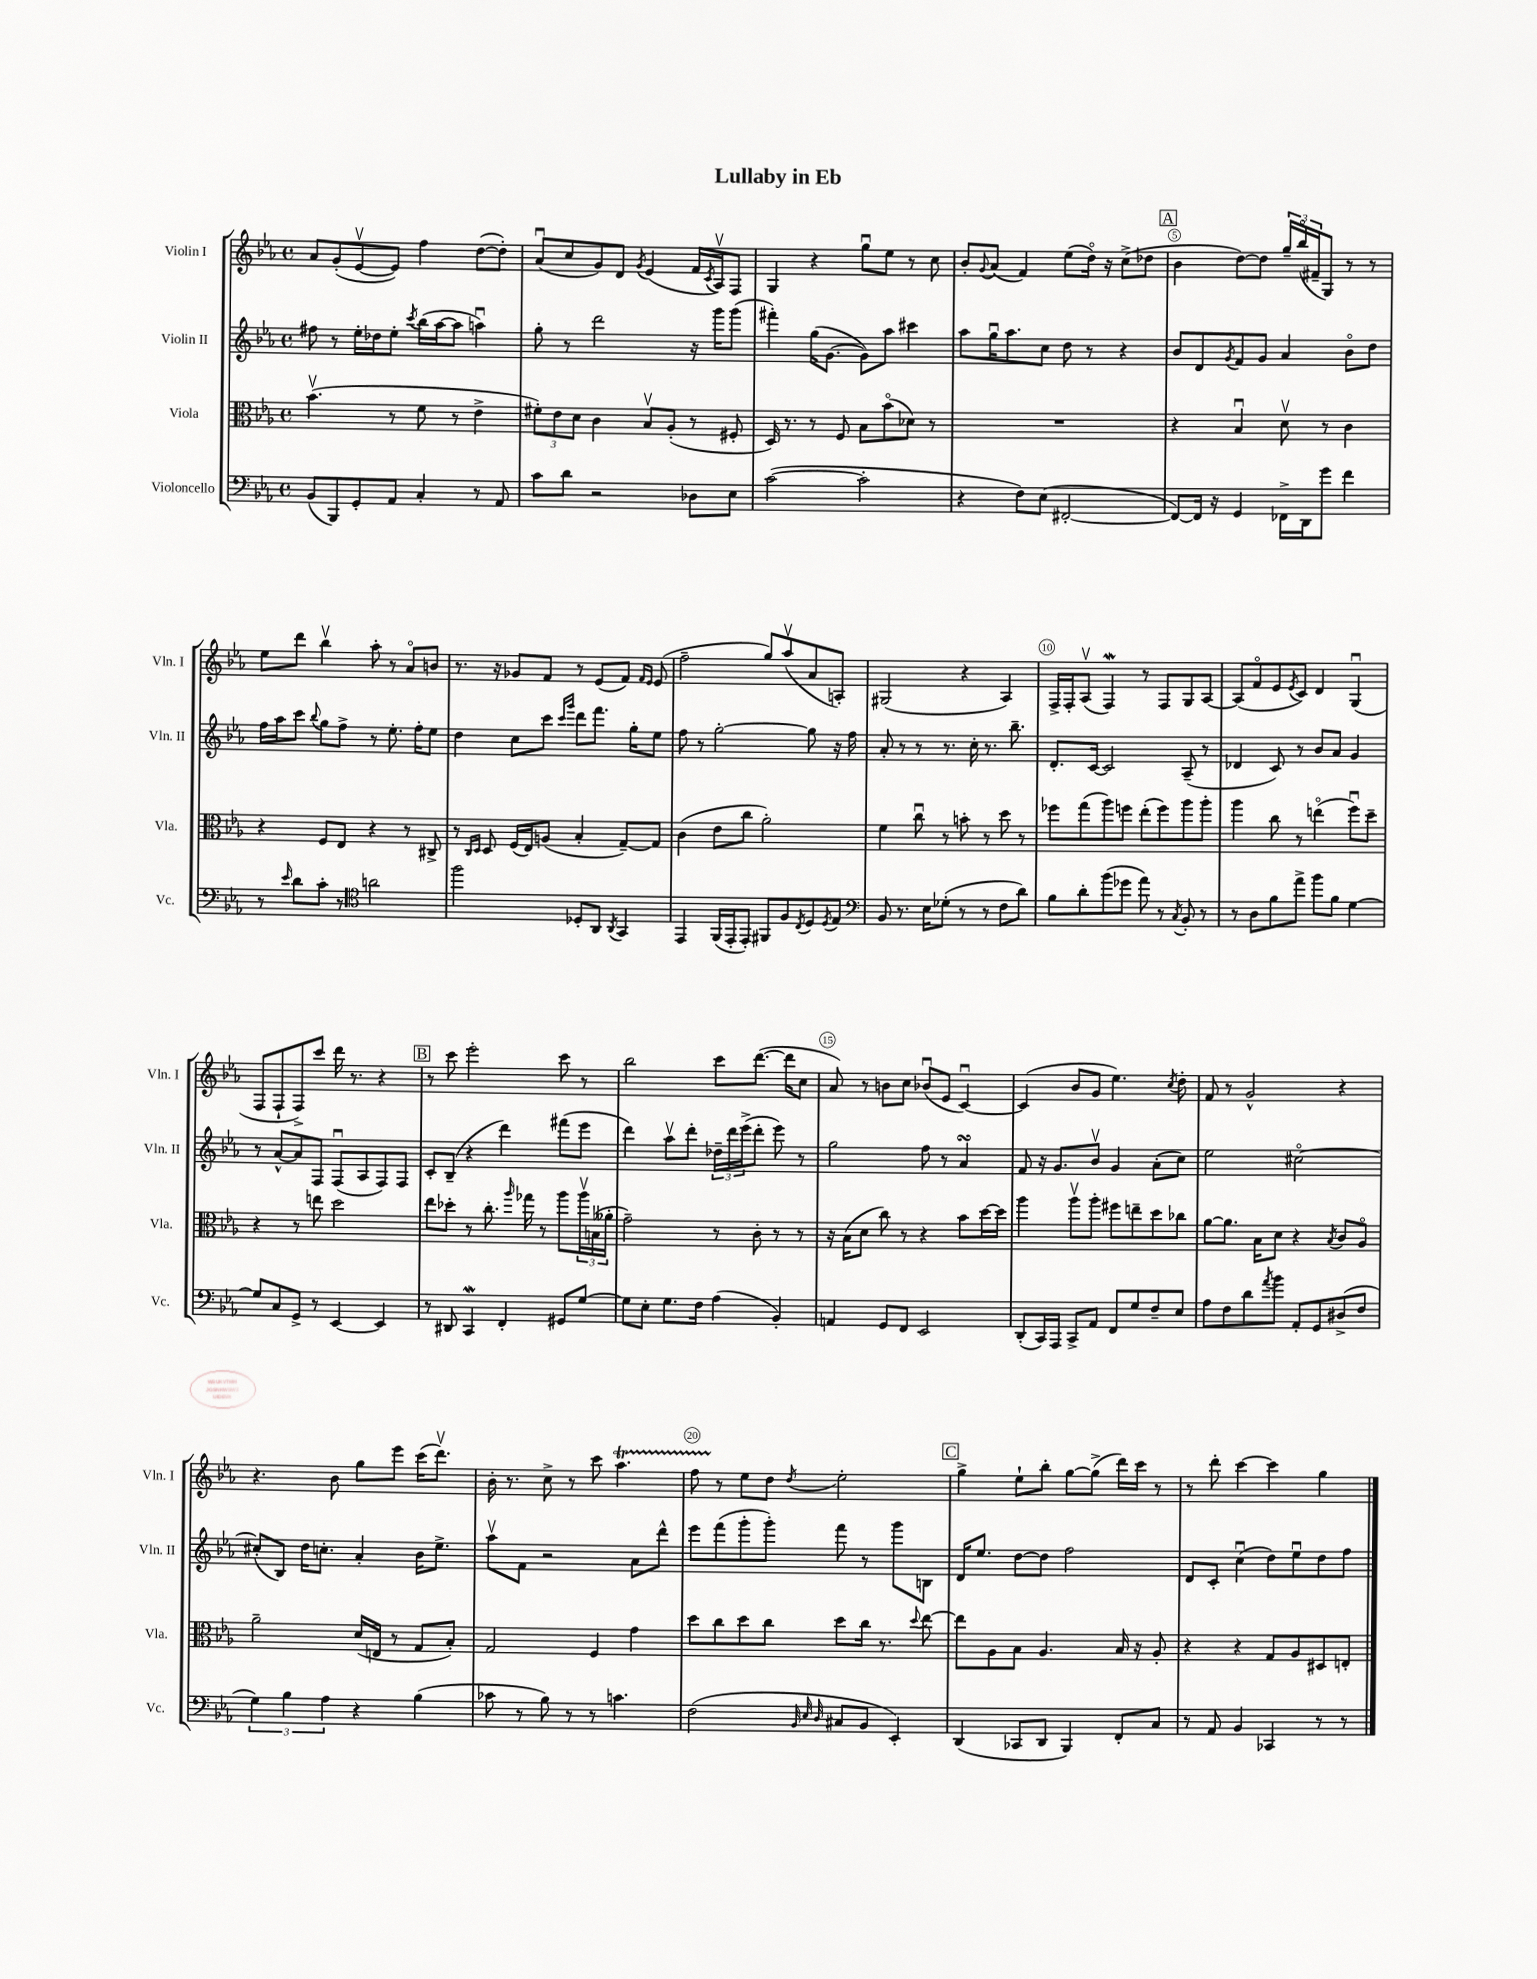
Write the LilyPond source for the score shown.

\header { title = "Lullaby in Eb" }
<<
\new StaffGroup <<
\new Staff = "s0" \with { instrumentName = "Violin I" shortInstrumentName = "Vln. I" } {
    \clef treble \key ees \major \defaultTimeSignature \time 4/4
    aes'8 g'8-.( ees'8~\upbow ees'8) f''4 d''8~( d''8-.) |
    aes'8\downbow( c''8 g'8) d'8 \acciaccatura { g'8 } ees'4( f'16 \acciaccatura { c'8 } aes16\upbow) f8 |
    g4 r4 g''8\downbow ees''8 r8 c''8 |
    bes'8-. \appoggiatura { g'8 } aes'8( f'4) ees''8( d''16\flageolet) r16 c''8->( des''8 |
    \mark \markup { \box "A" } bes'4 d''8~) d''8 \tuplet 3/2 { g''16-- bes''16\flageolet( fis'16-- } g8) r8 r8 |
    ees''8 d'''8 bes''4\upbow aes''8-. r8 aes'8\flageolet b'8 |
    r8. r16 ges'8 f'8 r8 ees'8( f'8) \grace { f'16 ees'16 } ees'8( |
    f''2-- g''8) aes''8\upbow( aes'8 a8-.) |
    gis2( r4 aes4) |
    f16-> f16-. aes8\upbow( f4\mordent) r8 f8 g8 aes8~ |
    aes8( f'8\flageolet ees'8 \acciaccatura { ees'8 } c'8) d'4 g4\downbow( |
    f8 f8-! f8->) c'''8 d'''16 r8. r4 |
    \mark \markup { \box "B" } r8 c'''8 ees'''2-. c'''8 r8 |
    bes''2 c'''8 d'''8.~( d'''16 c''8 |
    aes'8) r8 b'8 c''8 bes'8\downbow( ees'8 c'4~\downbow) |
    c'4( bes'8 g'8 ees''4.) \acciaccatura { c''8 } d''8-. |
    f'8 r8 g'2-^ r4 |
    r4. bes'8 g''8 ees'''8 c'''16( d'''8.\upbow) |
    bes'16-. r8. c''8-> r8 c'''8 aes''4.\startTrillSpan |
    f''8 r8\stopTrillSpan ees''8 d''8 \acciaccatura { d''8 } ees''2-. |
    \mark \markup { \box "C" } g''4-> ees''8-! bes''8-. g''8~ g''8->( d'''16) c'''16 r8 |
    r8 d'''8-. c'''4~ c'''4 g''4 \bar "|." |
}
\new Staff = "s1" \with { instrumentName = "Violin II" shortInstrumentName = "Vln. II" } {
    \clef treble \key ees \major \defaultTimeSignature \time 4/4
    fis''8 r8 ees''16-. des''16 ees''8-. \acciaccatura { c'''8 } bes''16( aes''16~ aes''8 a''4\downbow) |
    g''8-. r8 d'''2 r16 g'''16 g'''8( |
    fis'''4-.) g''16( g'8.~ g'8) aes''8 cis'''4 |
    aes''8 g''16\downbow aes''8. c''8 d''8 r8 r4 |
    \mark \markup { \box "A" } bes'8 d'8 \acciaccatura { g'8 } f'8 g'8 aes'4 bes'8\flageolet d''8 |
    f''16 aes''16 c'''8 \appoggiatura { bes''8 } g''8 f''8-> r8 ees''8.-. f''16-. ees''8 |
    d''4 c''8 c'''8 \grace { c'''16 g'''16 } d'''8 f'''8. g''16-. ees''8 |
    f''8 r8 g''2~-. g''8 r16 f''16 |
    aes'8-. r8 r8 r8. c''16-. r8. bes''8.-- |
    d'8.-. c'16~ c'2 aes8--( r8 |
    des'4 c'8) r8 bes'8 aes'8 g'4 |
    r8 aes'8~-^ aes'8 f8 f8\downbow( aes8 f8) f8 |
    \mark \markup { \box "B" } c'8-. bes8--( r4 d'''4) fis'''8( ees'''8 |
    d'''4) aes''8\upbow d'''8-. \tuplet 3/2 { des''16-- d'''16 ees'''16->( } d'''8-. ees'''8) r8 |
    g''2 f''8 r8 aes'4\turn |
    f'8 r16 g'8. bes'8\upbow g'4 aes'8-.( c''8) |
    ees''2 cis''2~\flageolet |
    cis''8-.( bes8) d''16 c''8.-. aes'4-. bes'16 ees''8.-> |
    aes''8\upbow f'8 r2 aes'8 d'''8-^ |
    ees'''8 f'''8( g'''8-. g'''8-.) f'''8 r8 g'''8 b8 |
    \mark \markup { \box "C" } d'16 ees''8. d''8~ d''8 f''2 |
    d'8 c'8-. c''4\downbow( d''8) ees''8\downbow d''8 f''8 \bar "|." |
}
\new Staff = "s2" \with { instrumentName = "Viola" shortInstrumentName = "Vla." } {
    \clef alto \key ees \major \defaultTimeSignature \time 4/4
    bes'4.\upbow( r8 f'8 r8 ees'4-> |
    \tuplet 3/2 { fis'8-.) ees'8 d'8 } c'4 bes8\upbow aes8-.( r8 fis8-. |
    d16) r8. r8 f8 bes8 bes'8\flageolet( des'8) r8 |
    R1 |
    \mark \markup { \box "A" } r4 bes4\downbow d'8\upbow r8 c'4 |
    r4 f8 ees8 r4 r8 cis8-> |
    r8 \grace { c16 d16 } d8 f16( ees16) a8( bes4-. g8~--) g8 |
    c'4( ees'8 c''8 aes'2-.) |
    f'4 c''8\downbow r8 b'8-. r8 d''8 r8 |
    fes''8 g''8( aes''8) f''8 ees''8-.( f''8) aes''8 aes''8-. |
    aes''4 c''8 r8 e''4\flageolet( f''8\downbow) d''8-- |
    r4 r8 e''8 d''2 |
    \mark \markup { \box "B" } ees''8 des''8-. r8 c''8.-. \grace { aes''16 } ges''16 r8 aes''8 \tuplet 3/2 { aes''16\upbow b16( aeses'16-. } |
    g'2--) r8 c'8-. r8 r8 |
    r16 bes16( d'8 c''8) r8 r4 bes'8 d''16~ d''16 |
    aes''4 aes''8\upbow aes''8-. fis''8 e''8-- d''8 ces''8 |
    aes'8~ aes'8. bes16 d'8 r4 \acciaccatura { bes8 } c'8 aes8\flageolet |
    aes'2-- d'16( e16 r8 g8 bes8-.) |
    g2 f4 g'4 |
    d''8 c''8 d''8 c''8 d''8 c''16 r8. \appoggiatura { d''8 } ees''8~ |
    \mark \markup { \box "C" } ees''8 aes8 bes8 aes4. bes16 r16 aes8-. |
    r4 r4 g8 aes8 dis8 e8-. \bar "|." |
}
\new Staff = "s3" \with { instrumentName = "Violoncello" shortInstrumentName = "Vc." } {
    \clef bass \key ees \major \defaultTimeSignature \time 4/4
    bes,8( bes,,8) g,8-. aes,8 c4-. r8 aes,8 |
    c'8 d'8 r2 des8 ees8 |
    c'2~( c'2-. |
    r4 f8) ees8( fis,2~-. |
    \mark \markup { \box "A" } fis,8~) fis,16 r16 g,4 fes,16-> d,16 g'8 f'4 |
    r8 \grace { ees'16 } d'8 c'8-. r8 \clef tenor a'2 |
    f''2 des8-. aes,8 \acciaccatura { aes,8 } g,4 |
    ees,4 f,16( ees,16-. ees,8-.) fis,8 f8 \acciaccatura { c8 } d8 \acciaccatura { d8 } ees8 |
    \clef bass bes,8 r8. ees16 ges8-.( r8 r8 f8 d'8) |
    bes8 d'8-. bes'8( ges'8 aes'8) r8 \acciaccatura { c8 } bes,8-. r8 |
    r8 d8 bes8 aes'8-> bes'8 bes8 g4~ |
    g8 c8 g,8-> r8 ees,4~ ees,4 |
    \mark \markup { \box "B" } r8 dis,8 c,4\mordent f,4-. gis,8 g8~ |
    g8 ees8-. g8. f16 aes4( bes,4-.) |
    a,4 g,8 f,8 ees,2 |
    d,8-.( c,16) aes,,16 c,8-> aes,8 f,8 g8 f8-- ees8 |
    aes8 f8 d'8 \acciaccatura { aes'8 } bes'8 aes,8-. g,8 dis8->( f8 |
    \tuplet 3/2 { g4) bes4 aes4 } r4 bes4( |
    ces'8 r8 bes8) r8 r8 c'4. |
    f2( \grace { bes,32 ees32 d32 } cis8 bes,8 ees,4-.) |
    \mark \markup { \box "C" } d,4( ces,8 d,8 bes,,4) f,8-. c8 |
    r8 aes,8 bes,4 ces,4 r8 r8 \bar "|." |
}
>>
>>
\layout { \context { \Score \override BarNumber.break-visibility = ##(#f #t #t) barNumberVisibility = #(every-nth-bar-number-visible 5) \override BarNumber.stencil = #(make-stencil-circler 0.1 0.3 ly:text-interface::print) } }
